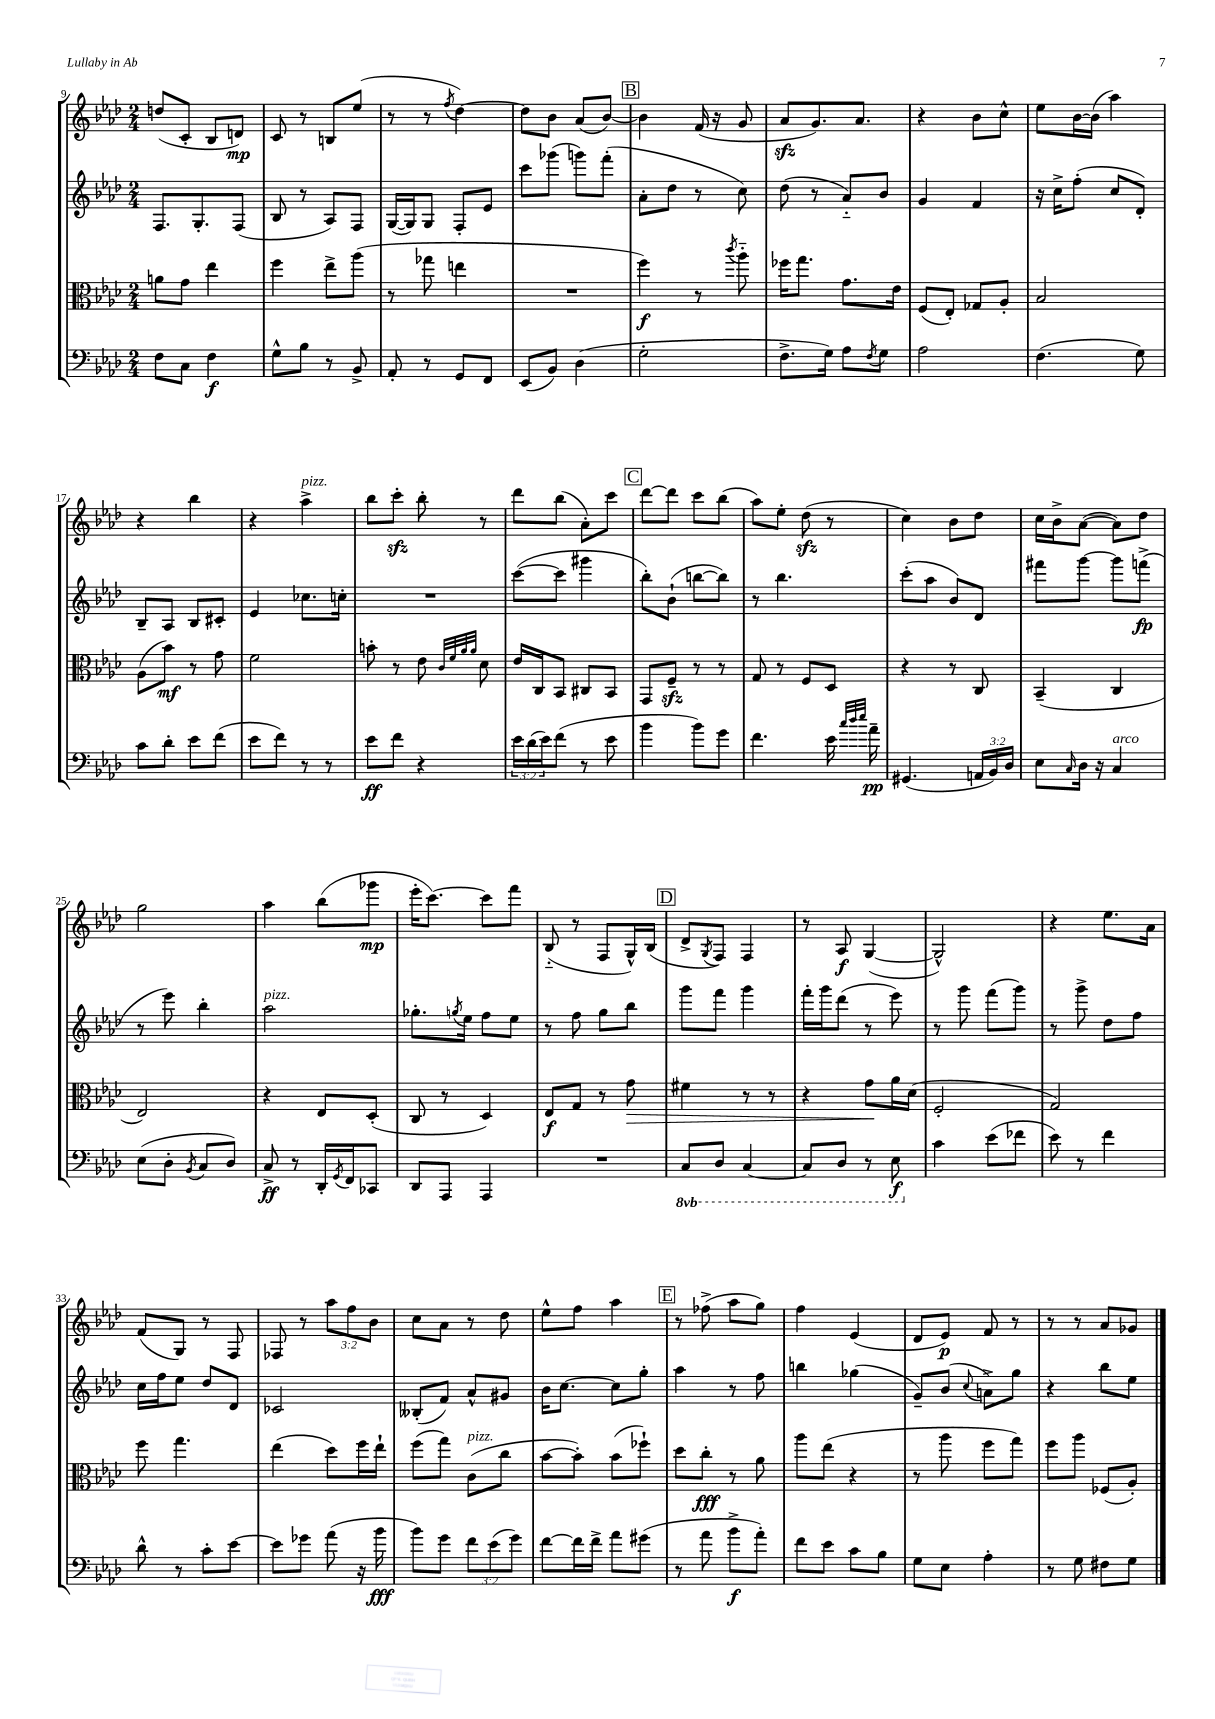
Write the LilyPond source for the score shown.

<<
\new StaffGroup <<
\new Staff = "s0" {
    \clef treble \key aes \major \numericTimeSignature \time 2/4 \override Staff.TupletNumber.text = #tuplet-number::calc-fraction-text
    d''8( c'8-. bes8 d'8\mp) |
    c'8 r8 b8 ees''8( |
    r8 r8 \acciaccatura { f''8 } des''4~) |
    des''8 bes'8 aes'8( bes'8~) |
    \mark \markup { \box "B" } bes'4 f'16( r16 g'8 |
    aes'8\sfz g'8.) aes'8. |
    r4 bes'8 c''8-^ |
    ees''8 bes'16~ bes'16( aes''4) |
    r4 bes''4 |
    r4 aes''4->^\markup { \italic "pizz." } |
    bes''8 c'''8-.\sfz bes''8-. r8 |
    des'''8 bes''8( aes'8-.) c'''8 |
    \mark \markup { \box "C" } des'''8~ des'''8 c'''8 bes''8( |
    aes''8) ees''8-. des''8\sfz( r8 |
    c''4) bes'8 des''8 |
    c''16 bes'16-> aes'8~( aes'8) des''8 |
    g''2 |
    aes''4 bes''8( ges'''8\mp |
    ees'''16-. c'''8.~) c'''8 f'''8 |
    bes8-_( r8 f8 g16-^) bes16( |
    \mark \markup { \box "D" } des'8-> \acciaccatura { g8 } f8) f4 |
    r8 aes8\f g4~( |
    g2-^) |
    r4 ees''8. aes'16 |
    f'8( g8) r8 f8 |
    fes8 r8 \tuplet 3/2 { aes''8 f''8 bes'8 } |
    c''8 aes'8 r8 des''8 |
    ees''8-^ f''8 aes''4 |
    \mark \markup { \box "E" } r8 fes''8->( aes''8 g''8) |
    f''4 ees'4( |
    des'8 ees'8\p) f'8 r8 |
    r8 r8 aes'8 ges'8 \bar "|." |
}
\new Staff = "s1" {
    \clef treble \key aes \major \numericTimeSignature \time 2/4
    f8. g8.-. f8( |
    bes8 r8 aes8) f8 |
    g16~( g16) g8 f8-. ees'8 |
    c'''8 ges'''8( g'''8) f'''8-.( |
    \mark \markup { \box "B" } aes'8-. des''8 r8 c''8) |
    des''8( r8 aes'8-_) bes'8 |
    g'4 f'4 |
    r16 c''16-> f''8-.( c''8 des'8-.) |
    bes8-- aes8 bes8 cis'8-. |
    ees'4 ces''8. c''16-. |
    R2 |
    c'''8~( c'''8 gis'''4 |
    \mark \markup { \box "C" } bes''8-.) bes'8-!( b''8~ b''8) |
    r8 bes''4. |
    c'''8-.( aes''8 bes'8) des'8 |
    fis'''8 g'''8~ g'''8 f'''8->\fp( |
    r8 ees'''8) bes''4-. |
    aes''2^\markup { \italic "pizz." } |
    ges''8.-. \acciaccatura { g''8 } ees''16 f''8 ees''8 |
    r8 f''8 g''8 bes''8 |
    \mark \markup { \box "D" } g'''8 f'''8 g'''4 |
    f'''16-. g'''16 des'''8( r8 ees'''8) |
    r8 g'''8 f'''8( g'''8) |
    r8 g'''8-> des''8 f''8 |
    c''16 f''16 ees''8 des''8 des'8 |
    ces'2 |
    beses8-.( f'8) aes'8-^ gis'8 |
    bes'16 c''8.~ c''8 g''8-. |
    \mark \markup { \box "E" } aes''4 r8 f''8 |
    b''4 ges''4( |
    g'8--) bes'8( \appoggiatura { c''8 } a'8->) g''8 |
    r4 bes''8 ees''8 \bar "|." |
}
\new Staff = "s2" {
    \clef alto \key aes \major \numericTimeSignature \time 2/4
    a'8 g'8 ees''4 |
    f''4 ees''8-> aes''8( |
    r8 ges''8 e''4 |
    R2 |
    \mark \markup { \box "B" } f''4\f) r8 \acciaccatura { c'''8 } aes''8-_ |
    fes''16 g''8. g'8. ees'16 |
    f8( ees8-.) ges8 aes8-. |
    bes2 |
    aes8( bes'8\mf) r8 g'8 |
    f'2 |
    b'8-. r8 ees'8 \grace { c'32 f'32 aes'32 aes'32 } des'8 |
    ees'16 c16 bes,8 cis8 bes,8 |
    \mark \markup { \box "C" } g,8 f8--\sfz r8 r8 |
    g8 r8 f8 des8 |
    r4 r8 c8 |
    bes,4--( c4 |
    ees2) |
    r4 ees8 des8-.( |
    c8 r8 des4) |
    ees8\f g8 r8 g'8\> |
    \mark \markup { \box "D" } fis'4 r8 r8 |
    r4 g'8\! aes'16 des'16( |
    f2-. |
    g2) |
    f''8 g''4. |
    ees''4( des''8) f''16 ees''16-! |
    f''8( g''8) c'8^\markup { \italic "pizz." }( c''8 |
    bes'8~ bes'8-.) bes'8( fes''8-!) |
    \mark \markup { \box "E" } des''8 c''8-.\fff r8 aes'8 |
    aes''8 ees''8( r4 |
    r8 aes''8 f''8 g''8) |
    f''8 aes''8 fes8( aes8-.) \bar "|." |
}
\new Staff = "s3" {
    \clef bass \key aes \major \numericTimeSignature \time 2/4 \override Staff.TupletNumber.text = #tuplet-number::calc-fraction-text \set Staff.ottavationMarkups = #ottavation-simple-ordinals
    f8 c8 f4\f |
    g8-^ bes8 r8 bes,8-> |
    aes,8-. r8 g,8 f,8 |
    ees,8( bes,8) des4( |
    \mark \markup { \box "B" } g2-. |
    f8.-> g16) aes8 \acciaccatura { f8 } g8 |
    aes2 |
    f4.( g8) |
    c'8 des'8-. ees'8 f'8( |
    ees'8 f'8) r8 r8 |
    ees'8\ff f'8 r4 |
    \tuplet 3/2 { ees'16 des'16( ees'16) } f'8( r8 ees'8 |
    \mark \markup { \box "C" } bes'4 bes'8) g'8 |
    f'4. ees'16 \grace { c''32 des''32 ees''32 } aes'16--\pp |
    gis,4.( \tuplet 3/2 { a,16 bes,16) des16 } |
    ees8 \grace { c16 } des16 r16 c4^\markup { \italic "arco" } |
    ees8( des8-. \acciaccatura { bes,8 } c8 des8) |
    c8->\ff r8 des,16-. \acciaccatura { g,8 } f,16 ces,8 |
    des,8 aes,,8 aes,,4 |
    R2 |
    \mark \markup { \box "D" } \ottava #-1 c,8 des,8 c,4~ |
    c,8 des,8 r8 ees,8\f \ottava #0 |
    c'4 ees'8( fes'8 |
    ees'8) r8 f'4 |
    des'8-^ r8 c'8-. ees'8~ |
    ees'8 ges'8 aes'8( r16 bes'16\fff |
    bes'8) g'8 \tuplet 3/2 { f'8 ees'8( g'8) } |
    f'8~ f'16 f'16-> aes'8 gis'8( |
    \mark \markup { \box "E" } r8 aes'8 bes'8->\f aes'8-.) |
    f'8 ees'8 c'8 bes8 |
    g8 ees8 aes4-. |
    r8 g8 fis8 g8 \bar "|." |
}
>>
>>
\layout { \context { \Score currentBarNumber = #9 } }
